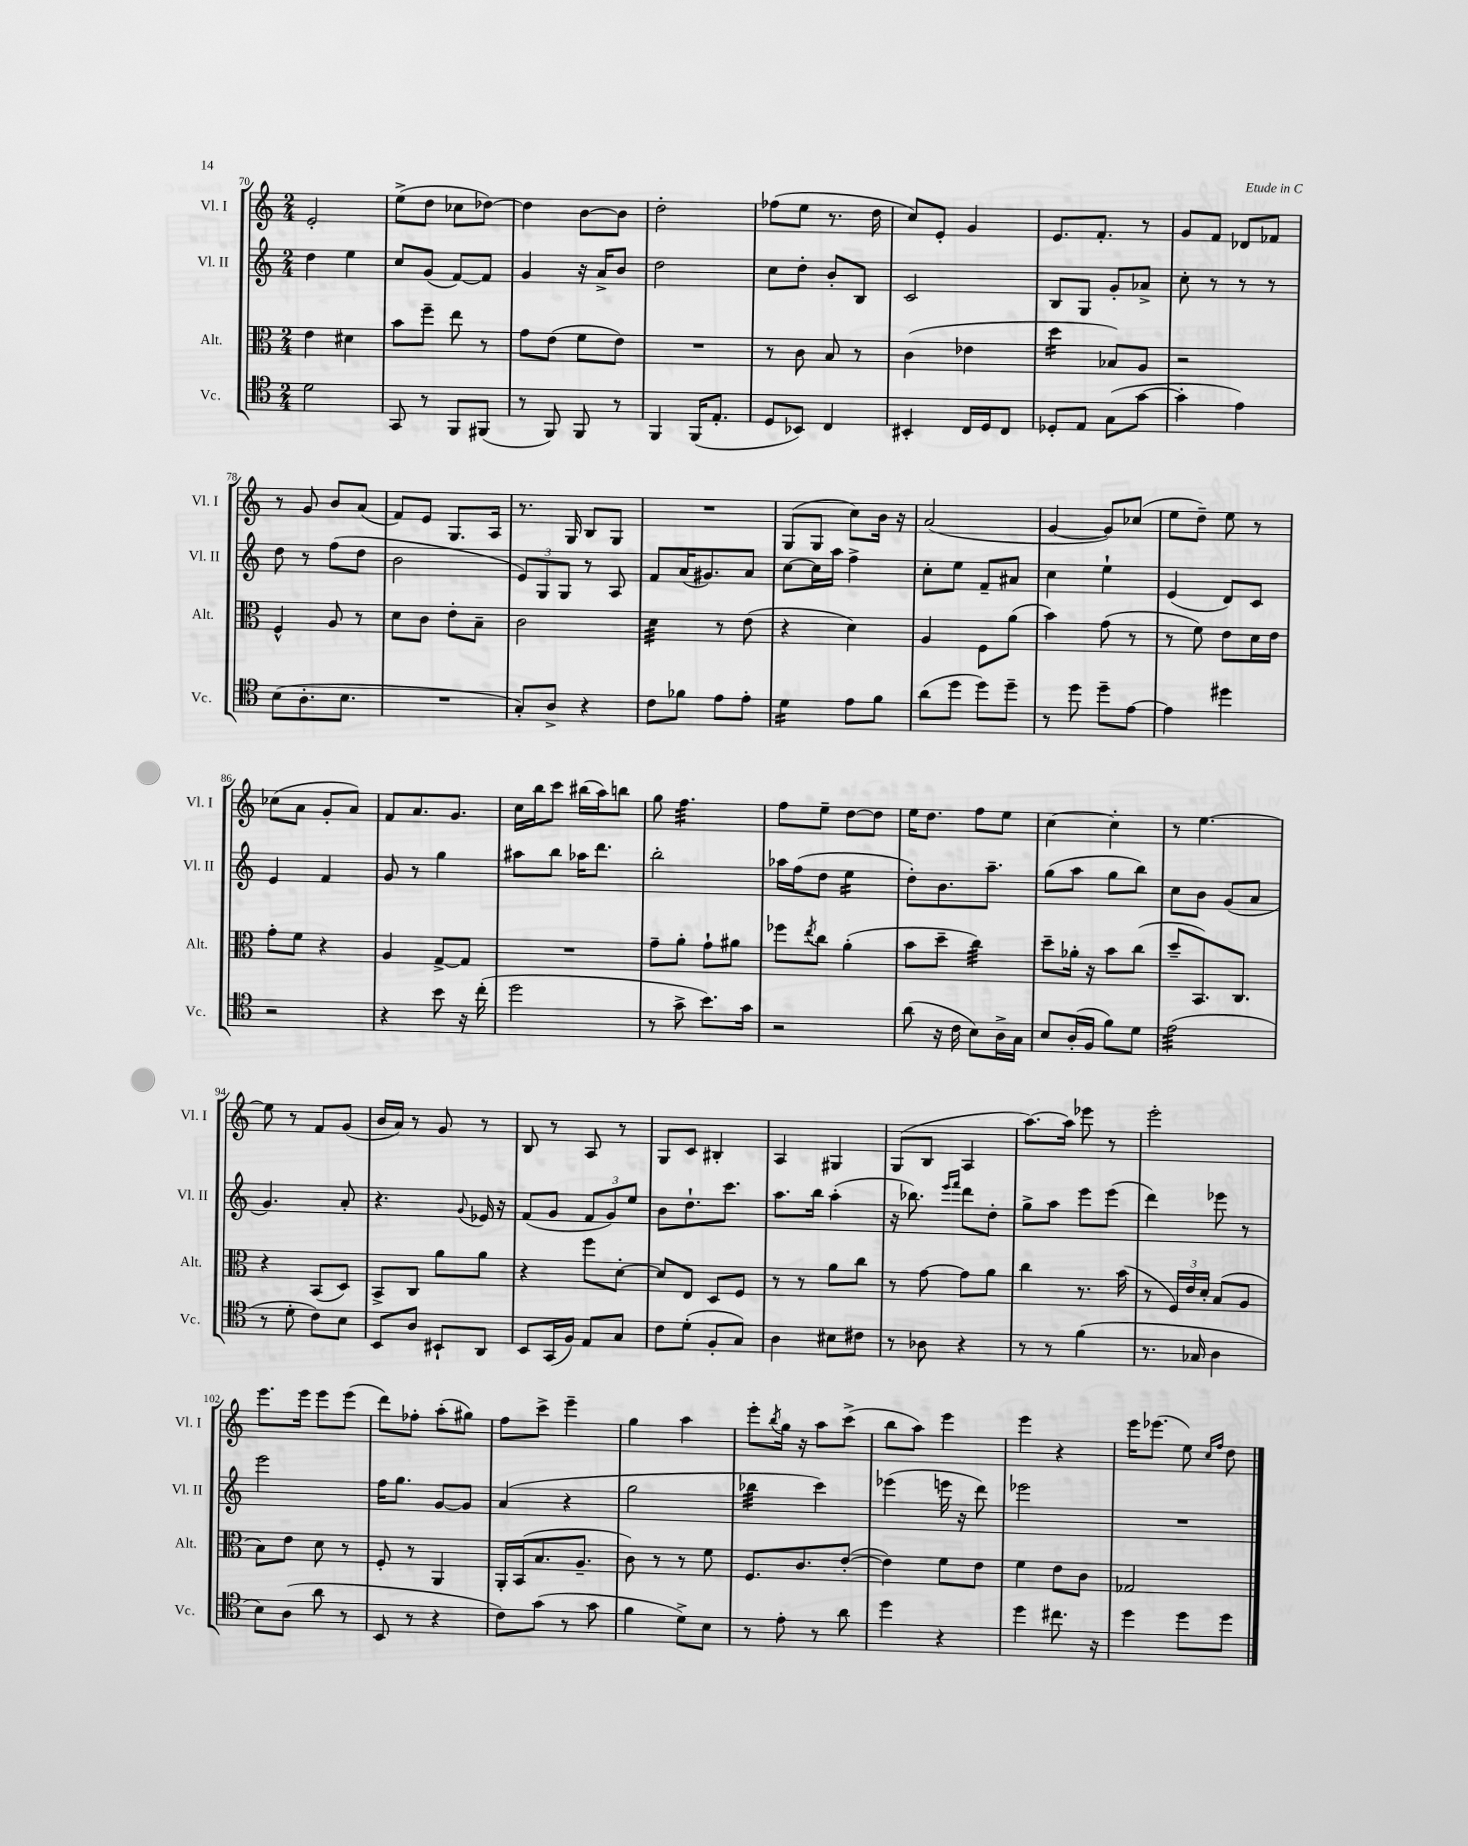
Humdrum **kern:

**kern	**kern	**kern	**kern
*staff4	*staff3	*staff2	*staff1
*clefC4	*clefC3	*clefG2	*clefG2
*k[]	*k[]	*k[]	*k[]
*M2/4	*M2/4	*M2/4	*M2/4
2d	4e	4dd	2e'
.	4d#	4ee	.
=	=	=	=
8GG	8b	8cc	(8ee^
8r	8ff~	(8g	8dd
8FF	8ee	[8f)	8cc-
(8FF#	8r	8f]	[8dd-)
=	=	=	=
8r	8g	4g	4dd-]
8FF)	(8e	.	.
8FF	8f	16r	[8b
.	.	16a^	.
8r	8e)	8b	8b]
=	=	=	=
4FF	2r	2dd	2dd'
(16FF	.	.	.
8.E'	.	.	.
=	=	=	=
8D	8r	8cc	(8ff-
8BB-)	8c	8dd'	8ee
4C	8B	8b'	8.r
.	8r	8B	.
.	.	.	16dd
=	=	=	=
4BB#'	(4c	2c	8cc)
.	.	.	8e'
16C	4e-	.	4g
16D	.	.	.
8C	.	.	.
=	=	=	=
8D-'	4dd	8B	8.e
8E	.	8G	.
.	.	.	8.f'
(8G	8B-)	8g'	.
[8g	8A	8a-^	8r
=	=	=	=
4g']	2r	8cc'	8g
.	.	8r	8f
4e)	.	8r	8d-
.	.	8r	8f-
=	=	=	=
(8B	4F^^	8dd	8r
8.A'	.	8r	8g
.	8A	(8ff	8b
8.B	.	.	.
.	8r	8dd	(8a
=	=	=	=
2r	8d	2b	8f)
.	8c	.	8e
.	8e'	.	8.G
.	8B~	.	.
.	.	.	16A
=	=	=	=
8G')	2c	12e)	8.r
.	.	12G	.
8A^	.	.	.
.	.	12G	.
.	.	.	16G
4r	.	8r	8B
.	.	8A	8G
=	=	=	=
8c	4d	8f	2r
8f-	.	(16a	.
.	.	8.g#)	.
8e	8r	.	.
8e'	(8e	8a	.
=	=	=	=
4d	4r	[8cc	(8G
.	.	16cc]	8G
.	.	16aa	.
8e	4d)	4ff^	8cc)
8f	.	.	16b
.	.	.	16r
=	=	=	=
(8a	4A	8cc'	(2a
8dd	.	8ee	.
8dd)	8F	8f~	.
8dd~	(8a	8a#	.
=	=	=	=
8r	4b)	4cc	[4g
8dd	.	.	.
8dd~	(8g	4ee`	8g])
[8e	8r	.	(8cc-
=	=	=	=
4e]	8r	(4e	8ee
.	8f)	.	8dd~)
4dd#	8e	8d)	8ee
.	16d	8c	8r
.	16e	.	.
=	=	=	=
2r	8g'	4e	(8cc-
.	8f	.	8a
.	4r	4f	8g'
.	.	.	8a)
=	=	=	=
4r	4A	8g	8f
.	.	8r	8.a
8b	[8G^	4gg	.
.	.	.	8.g
16r	8G]	.	.
(16cc'	.	.	.
=	=	=	=
2dd	2r	8aa#	16cc
.	.	.	16bb
.	.	8bb	8ccc
.	.	16aa-	(16bb#
.	.	8.ddd	16aa)
.	.	.	8bb
=	=	=	=
8r	8g~	2bb'	8gg
8g^	8a'	.	4.ff
8.b)	8g`	.	.
.	8a#	.	.
16g	.	.	.
=	=	=	=
2r	8ff-	16aa-	8ff
.	.	(16ff	.
.	8qee	.	.
.	8cc	8dd	8ee~
.	(4a'	4ee	[8dd
.	.	.	8dd]
=	=	=	=
(8a	8b	8dd')	16ee
.	.	.	8.dd
16r	8dd~	8.b	.
16c	.	.	.
8B)	4cc)	.	8ff
.	.	8.aa~	.
16A^	.	.	8ee
16G	.	.	.
=	=	=	=
8B	8dd~	(8gg	[4cc
(16A'	16a-'	8aa	.
16F	16r	.	.
8f)	8b	8gg	4cc']
8d	(8cc	8bb)	.
=	=	=	=
(2e	8dd~	8cc	8r
.	8.BB)	8b	[4.ee
.	.	(8g	.
.	8.C	.	.
.	.	8a	.
=	=	=	=
8r	4r	4.g)	8ee]
8d'	.	.	8r
8c)	(8BB	.	8f
8B	8D)	8a'	(8g
=	=	=	=
8BB	8BB^	4.r	16b
.	.	.	16a)
8A	8C	.	8r
8BB#`	8a	.	8g
.	.	8qqg	.
8AA	8a	16e-	8r
.	.	16r	.
=	=	=	=
8BB	4r	(8f	8B
(16GG	.	8g	8r
16F)	.	.	.
8E	8ff	12f	8A
.	.	12g)	.
8G	[8d'	.	8r
.	.	12ee	.
=	=	=	=
8c	8d]	8b	8G
(8d'	8E	8.dd`	8c
8F'	8D	.	4B#'
.	.	8.ccc	.
8G)	8F	.	.
=	=	=	=
4A	8r	8.aa	4A
.	8r	.	.
.	.	16bb	.
8B#	8a	(4aa'	4G#
8c#	8cc	.	.
=	=	=	=
8r	8r	16r	(8G
.	.	8.bb-)	.
8A-	[8g	.	8B
.	.	16qqeee	.
.	.	16qqfff	.
4r	8g]	8ddd	4A
.	8a	8dd'	.
=	=	=	=
8r	4cc	8gg^	[8.aa)
8r	.	8aa	.
.	.	.	16aa]
(4f	8.r	8eee	8eee-
.	.	(8eee	8r
.	(16b	.	.
=	=	=	=
8.r	8r	4ddd)	2eee'
.	24F)	.	.
.	24e	.	.
16G-	.	.	.
.	24d'	.	.
4A	(8B	8eee-	.
.	8A	8r	.
=	=	=	=
8B)	8B)	2eee	8.eee
(8A	8e	.	.
.	.	.	16eee
8a	8d	.	8eee
8r	8r	.	(8eee
=	=	=	=
8BB	8F'	16ff	8ddd)
.	.	8.gg	.
8r	8r	.	8ff-'
4r	4AA	[8g	(8aa'
.	.	8g]	8gg#)
=	=	=	=
8c)	16AA'	(4a	8ff
.	(16BB	.	.
(8g	8.B	.	8ccc^
8r	.	4r	4eee~
.	8.A~	.	.
8g	.	.	.
=	=	=	=
4f	8c)	2gg	4gg
.	8r	.	.
8d^)	8r	.	4aa
8B	8f	.	.
=	=	=	=
8r	8.F	4bb-	8eee'
.	.	.	8qbb
8e'	.	.	16gg
.	8.c	.	16r
8r	.	4ccc)	8aa
8a	([8e'	.	(8ccc^
=	=	=	=
4dd	4e])	(4eee-	8bb
.	.	.	8aa)
4r	8f	16eee	4eee
.	.	16r	.
.	8e	8ddd)	.
=	=	=	=
4dd	4f	2eee-	4eee
8.cc#	8e	.	4r
.	8c	.	.
16r	.	.	.
=	=	=	=
4dd	2G-	2r	16eee
.	.	.	(8.eee-
8dd	.	.	8ee)
.	.	.	16qqcc
.	.	.	16qqff
8dd	.	.	8dd
==	==	==	==
*-	*-	*-	*-
